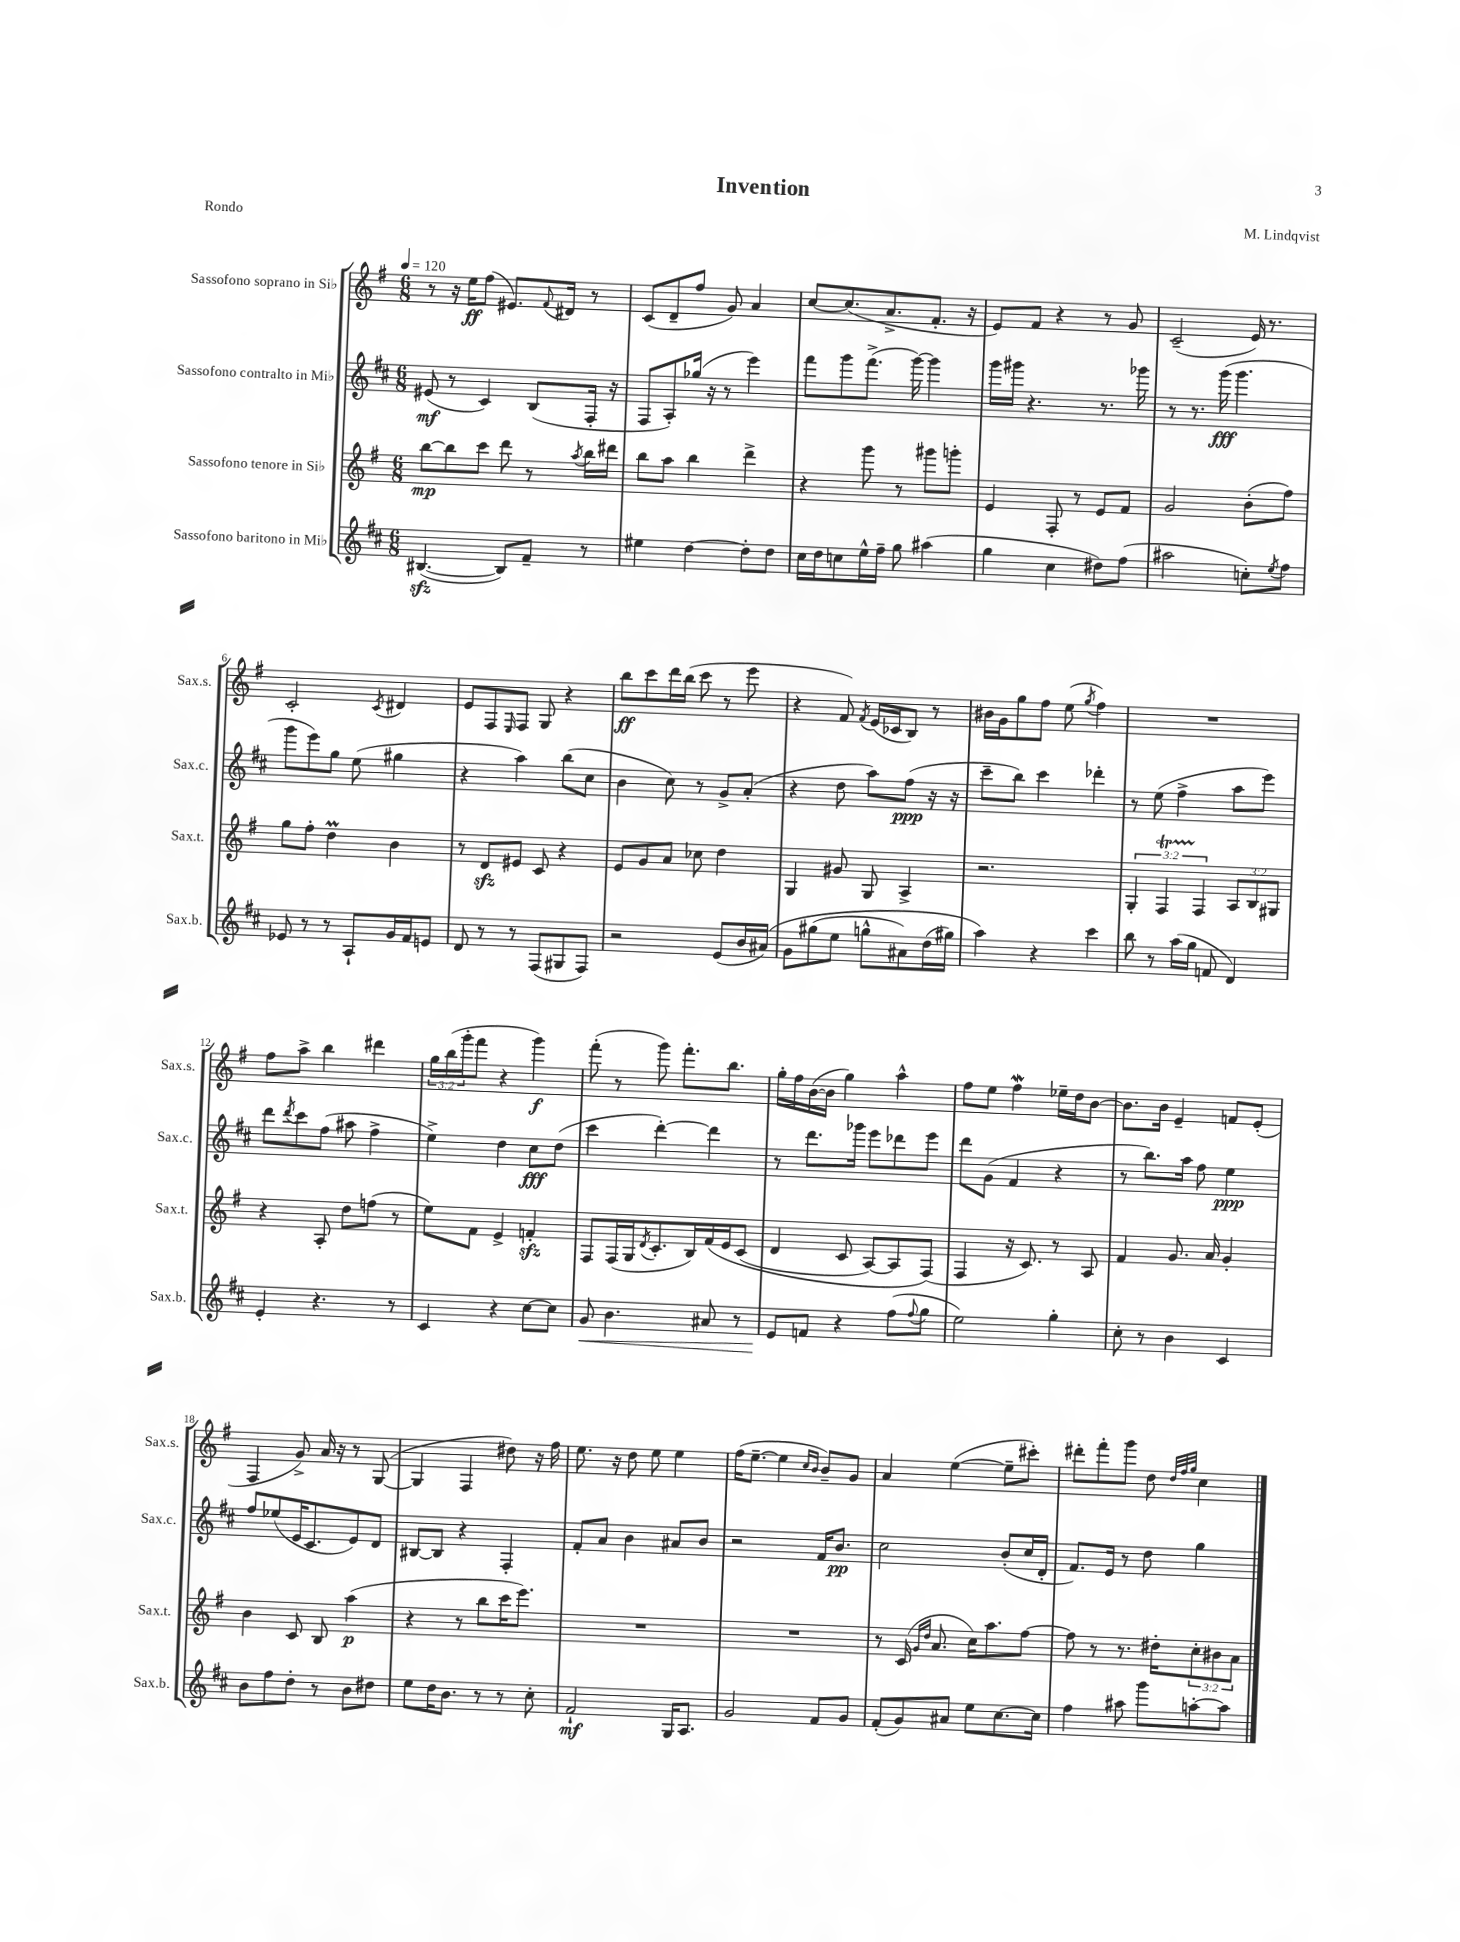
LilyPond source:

\header { title = "Invention" composer = "M. Lindqvist" piece = "Rondo" }
<<
\new StaffGroup <<
\new Staff = "s0" \with { instrumentName = "Sassofono soprano in Sib" shortInstrumentName = "Sax.s." } {
    \clef treble \key g \major \numericTimeSignature \time 6/8 \override Staff.TupletNumber.text = #tuplet-number::calc-fraction-text \tempo 4 = 120
    r8 r16 e''16\ff fis''8( eis'8.) \appoggiatura { fis'8 } dis'16 r8 |
    c'8( d'8-- fis''8 g'8) a'4 |
    c''8~ c''8.( a'8.-> fis'8.-. r16 |
    e'8) fis'8 r4 r8 g'8 |
    c'2--( e'16) r8. |
    c'2-. \acciaccatura { c'8 } dis'4 |
    e'8 fis8 \grace { e16 } fis8 g8 r4 |
    b''8\ff c'''8 d'''16 b''16( c'''8 r8 e'''8 |
    r4 fis'8) \acciaccatura { fis'8 } e'16( ces'16 b8) r8 |
    bis'16 g'16 g''8 fis''8 e''8( \acciaccatura { g''8 } fis''4) |
    R2. |
    fis''8 a''8-> b''4 dis'''4 |
    \tuplet 3/2 { g''16 b''16( g'''16-. } fis'''8 r4 g'''4\f) |
    fis'''8-.( r8 g'''8) fis'''8.-. b''8. |
    g''16-. fis''16 b'16~( b'16 g''4) a''4-^ |
    fis''8 e''8 fis''4\mordent ees''16-- d''16 b'8~ |
    b'8. b'16 e'4-- f'8 e'8-.( |
    fis4 g'8->) a'16 r16 r8 g8~( |
    g4 fis4 dis''8) r16 fis''16 |
    e''8. r16 d''8 e''8 e''4 |
    fis''16( e''8.~-- e''4 \grace { c''16 b'16 } b'8--) g'8 |
    a'4 e''4~( e''8-- cis'''8-.) |
    dis'''8-. fis'''8-. g'''8 d''8 \grace { d''32 fis''32 g''32 } c''4 \bar "|." |
}
\new Staff = "s1" \with { instrumentName = "Sassofono contralto in Mib" shortInstrumentName = "Sax.c." } {
    \clef treble \key d \major \numericTimeSignature \time 6/8
    eis'8\mf( r8 cis'4) b8( fis16-. r16 |
    fis8 a8-.) ges''16( r16 r8 e'''4) |
    fis'''8 g'''8 fis'''8.->( g'''16~) g'''4 |
    g'''16 gis'''16 r4. r8. ges'''16 |
    r8 r8. g'''16\fff( g'''4. |
    g'''8 e'''8) g''8 e''8( gis''4 |
    r4 a''4) b''8( cis''8 |
    b'4 cis''8) r8 g'8-> a'8-.( |
    r4 d''8 a''8) fis''8\ppp( r16 r16 |
    cis'''8-- b''8) cis'''4 des'''4-. |
    r8 e''8( fis''4-> a''8 e'''8) |
    d'''8 \acciaccatura { d'''8 } cis'''8 fis''8( ais''8 fis''4-> |
    e''4->) d''4 cis''8\fff d''8( |
    cis'''4 d'''4~-.) d'''4 |
    r8 d'''8. ges'''16 e'''8 des'''8 e'''8 |
    d'''8 g'8( fis'4 r4 |
    r8 b''8.) a''16 fis''8 e''4\ppp |
    fis''8 ees''8( e'16 cis'8. e'8) d'8 |
    bis8~ bis8 r4 fis4-. |
    fis'8-. a'8 b'4 ais'8 b'8 |
    r2 fis'16 b'8.\pp |
    cis''2 b'8-.( cis''16 d'16-. |
    fis'8.) e'16 r8 d''8 g''4 \bar "|." |
}
\new Staff = "s2" \with { instrumentName = "Sassofono tenore in Sib" shortInstrumentName = "Sax.t." } {
    \clef treble \key g \major \numericTimeSignature \time 6/8 \override Staff.TupletNumber.text = #tuplet-number::calc-fraction-text
    b''8~\mp b''8 c'''8 d'''8 r8 \acciaccatura { a''8 } b''16 dis'''16 |
    b''8 a''8 b''4 d'''4-> |
    r4 g'''8 r8 gis'''8 g'''8-. |
    e'4 fis8-. r8 e'8 fis'8 |
    g'2 b'8-.( fis''8) |
    g''8 fis''8-. d''4\prall b'4 |
    r8 d'8\sfz eis'8 c'8 r4 |
    e'8 g'8 a'8 ces''8 d''4 |
    g4 gis'8 g8 a4-> |
    r2. |
    \tuplet 3/2 { g4-. fis4\startTrillSpan fis4\stopTrillSpan } \tuplet 3/2 { a8 b8 gis8 } |
    r4 a8-. d''8 f''8( r8 |
    e''8) fis'8 e'4-> f'4-.\sfz |
    fis8 fis16( g16 \acciaccatura { d'8 } c'8.-. b16) fis'16\( e'16 c'8( |
    d'4 c'8 a8~) a8 fis8(\) |
    fis4 r16 c'8.) r8 a8 |
    fis'4 g'8. a'16 g'4-. |
    b'4 c'8 b8 a''4\p( |
    r4 r8 b''8 c'''16 e'''8.) |
    R2. |
    R2. |
    r8 c'16( \grace { g'16 d''16 } a'8. c''16) a''8. fis''8~ |
    fis''8 r8 r8. dis''16-. \tuplet 3/2 { c''8-. bis'8 a'8 } \bar "|." |
}
\new Staff = "s3" \with { instrumentName = "Sassofono baritono in Mib" shortInstrumentName = "Sax.b." } {
    \clef treble \key d \major \numericTimeSignature \time 6/8
    bis4.~\sfz( bis8) fis'8-- r8 |
    eis''4 d''4~ d''8-. d''8 |
    cis''16 d''16 c''8 e''16-^ fis''16-- g''8 ais''4( |
    g''4 cis''4 dis''8) fis''8( |
    ais''2 c''8-.) \acciaccatura { e''8 } fis''8 |
    ees'8 r8 r8 a8-! g'16 fis'16 e'8 |
    d'8 r8 r8 fis8( gis8 fis8) |
    r2 e'8( b'16 ais'16)\( |
    g'8 gis''8( e''8 g''8-^ ais'8) d''16( gis''16) |
    a''4\) r4 cis'''4 |
    b''8 r8 a''16( g''16 f'8 d'4) |
    e'4-. r4. r8 |
    cis'4 r4 cis''8~ cis''8 |
    g'8\< b'4. ais'8 r8 |
    e'8\! f'8 r4 fis''8( \appoggiatura { fis''8 } g''8 |
    e''2) g''4-. |
    cis''8-. r8 b'4 cis'4 |
    b'8 fis''8 d''8-. r8 b'8 dis''8 |
    e''8 d''16 b'8. r8 r8 cis''8-. |
    fis'2-!\mf g16 a8. |
    g'2 fis'8 g'8 |
    fis'8-.( g'8) ais'8 e''8 cis''8.~ cis''16 |
    fis''4 ais''8 g'''8 a''8~-. a''8 \bar "|." |
}
>>
>>
